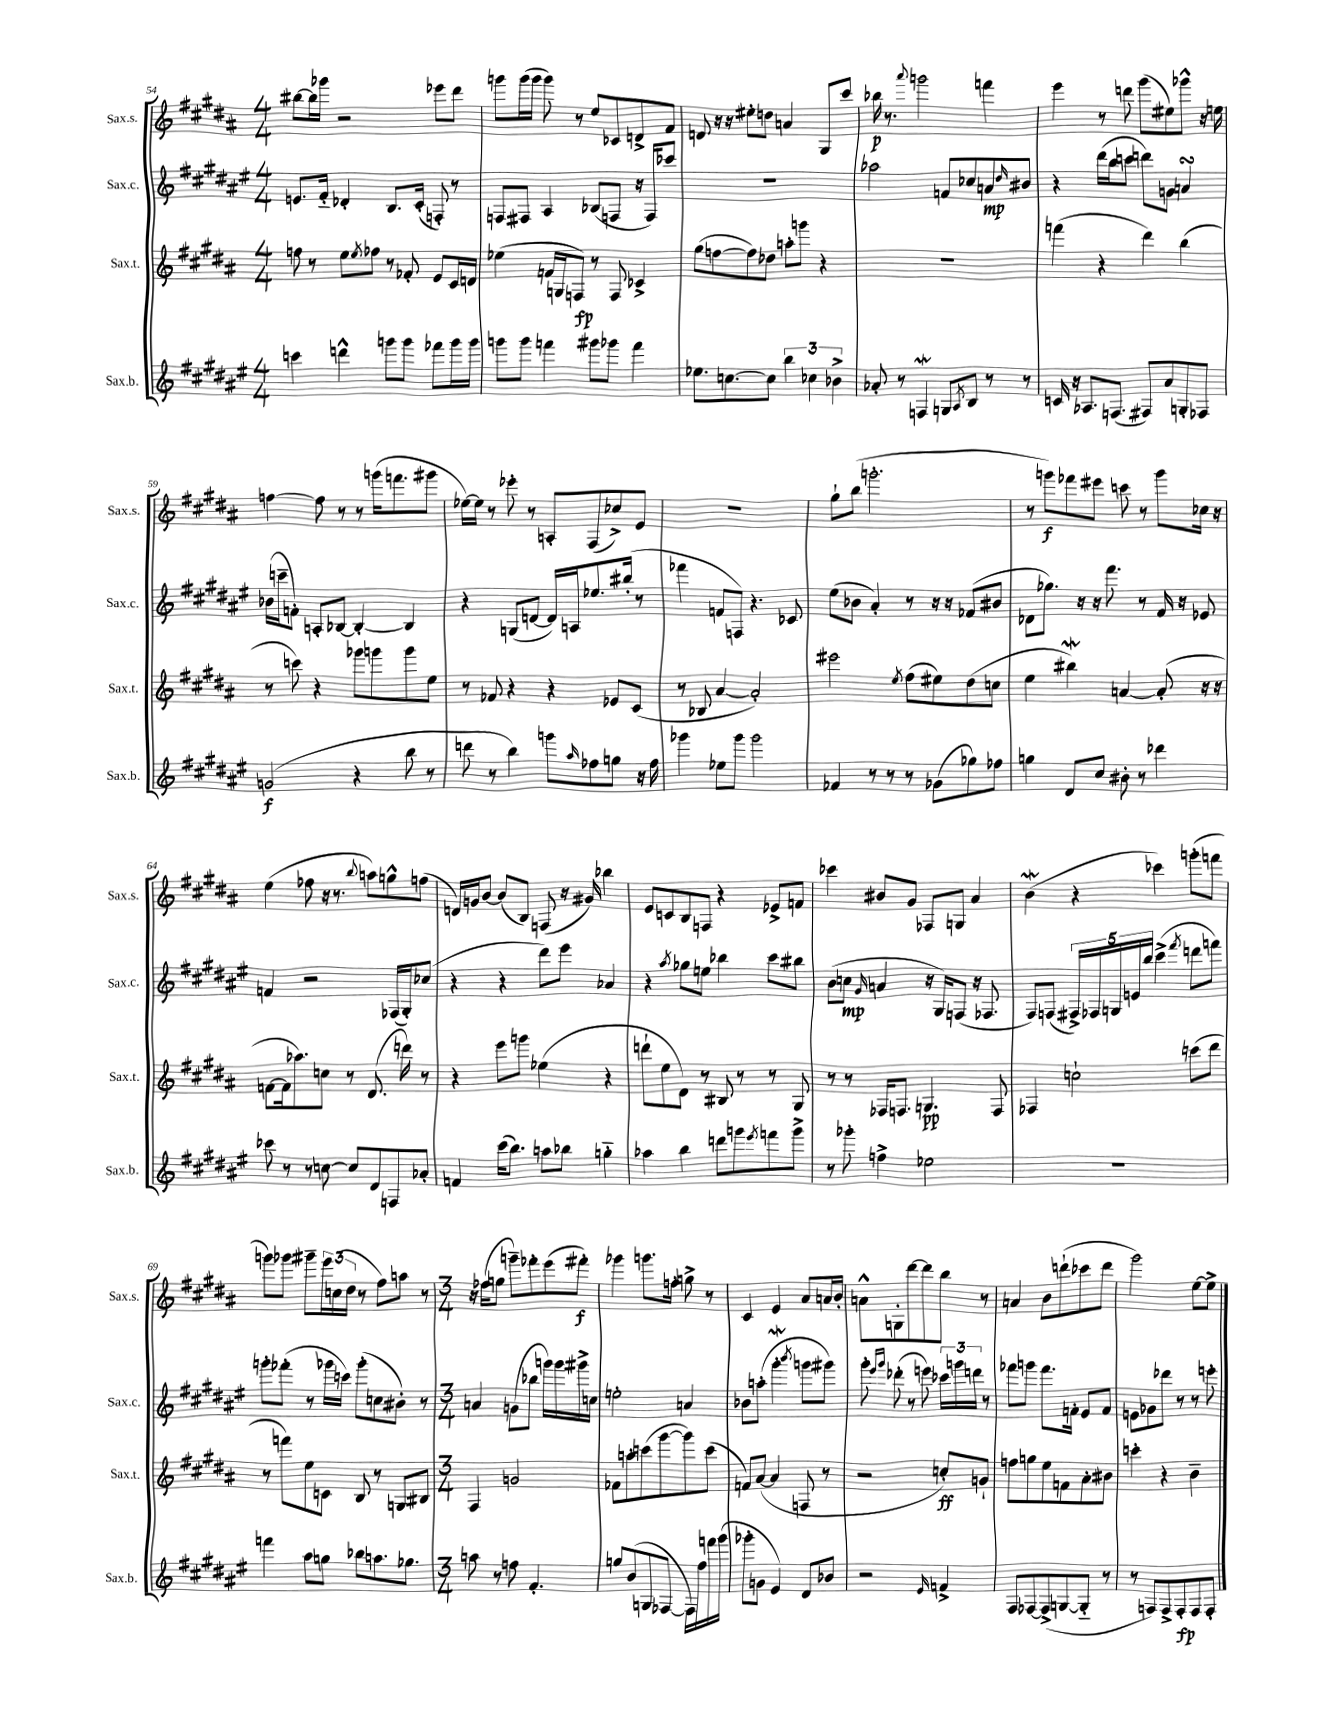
<<
\new StaffGroup <<
\new Staff = "s0" \with { instrumentName = "Sax.s." shortInstrumentName = "Sax.s." } {
    \clef treble \key b \major \numericTimeSignature \time 4/4
    bis''8~ bis''16 ges'''16 r2 ees'''8 dis'''8 |
    g'''8 g'''16( g'''16 g'''8) r8 e''8 ces'8 d'8-> fis'8 |
    d'8 r16 r16 eis''8-. d''8 a'4 gis8 cis'''8 |
    bes''16\p r8. \appoggiatura { ais'''8 } g'''2 f'''4 |
    e'''4 r8 d'''8 gis'''8( eis''8) ges'''8-^ r16 e''16 |
    f''4~ f''8 r8 r8 g'''16( f'''8. gis'''8 |
    ees''16~) ees''16 r8 ees'''8-. r8 a8-. fis8( ces''8->) e'8 |
    R1 |
    gis''8-! b''8( g'''2.-. |
    r8 g'''8\f) fes'''8 eis'''8 c'''8 r8 g'''8 ces''16 r16 |
    e''4( fes''8 r16 r8. \appoggiatura { b''8 } a''8) g''8-^ f''8( |
    d'16) g'16 b'8~ b'8( b8) f8( r16 gis'16) bes''4 |
    e'8 c'8 b8 f8 r4 ees'8-> f'8 |
    ces'''4 bis'8 gis'8 fes8 g8 ais'4 |
    b'4\mordent( r4 ces'''4) g'''8-.( f'''8 |
    g'''8) ges'''8 gis'''8-- \tuplet 3/2 { e'''16 c''16( dis''16 } r8 fis''8) a''8 r8 |
    \numericTimeSignature \time 3/4 r16 fes''16( g''8 g'''8--) fes'''8-. e'''8( fis'''8-.\f) |
    ges'''4 g'''8. f''16-. g''8-> r8 |
    cis'4 e'4 ais'8 a'16 b'16-. |
    a'8-^ g8-. dis'''8~ dis'''8 b''8 r8 |
    a'4 b'8 d'''8-!( ces'''8 d'''8 |
    gis'''2) e''8~ e''8-> \bar "|." |
}
\new Staff = "s1" \with { instrumentName = "Sax.c." shortInstrumentName = "Sax.c." } {
    \clef treble \key fis \major \numericTimeSignature \time 4/4
    e'8. fis'16-_ des'4-. b8. cis'16-.( f8-.) r8 |
    f8 fis8 ais4 bes8( f8 r16 f16) ces'''8 |
    R1 |
    aes''2 f'8 ces''8 a'8\mp \grace { dis''16 } bis'8 |
    r4 dis'''16( b''16 c'''8 d'''8) g'8 a'4\turn |
    bes'16( c'''16-- f'8-.) a8-. bes8~ bes4~-. bes4 |
    r4 g8( d'8~ d'16) a16 ees''8. bis''16-.( r8 |
    fes'''4 f'8 f8) r4. ces'8 |
    eis''8( bes'8 ais'4-.) r8 r16 r16 fes'8( bis'8 |
    des'8 ges''8.) r16 r16 fis'''8. r8 fis'16 r16 ees'8 |
    f'4 r2 fes16( gis16-.) ces''8( |
    r4 r4 dis'''8) eis'''8 aes'4 |
    r4 \acciaccatura { ais''8 } ges''8 e''8 bes''4 cis'''8 bis''8 |
    b'8( c''8\mp \grace { gis'16 } a'4 r16 gis16) f8( r16 fes8. |
    fis8) f8( \tuplet 5/4 { fis16->) fes16 g16 e'16 b''16 } cis'''4->( \acciaccatura { fis'''8 } d'''8 f'''8) |
    g'''8-. fes'''8-.( r8 ges'''16 c'''16) ges'''8-.( c''8 bis'8-.) r8 |
    \numericTimeSignature \time 3/4 a'4 g'8( bes''8 g'''16) g'''16 gis'''16-> c''16 |
    e''2-. a'4 |
    bes'8 a''8-.( gis'''4-.\mordent \acciaccatura { b'''8 } g'''8 gis'''8) |
    gis'''8-. \grace { eis'''16 gis'''16 } des'''8-.( r8 e'''8) \tuplet 3/2 { ces'''16 g'''16 d'''16 } r8 |
    fes'''8 g'''8 fes'''8. f'16-. eis'8 f'8 |
    e'8 ges'8 des'''8 r8 r8 e'''8-. \bar "|." |
}
\new Staff = "s2" \with { instrumentName = "Sax.t." shortInstrumentName = "Sax.t." } {
    \clef treble \key b \major \numericTimeSignature \time 4/4
    f''8 r8 e''8 \acciaccatura { e''8 } fes''8 r8 fes'8-. e'8 cis'16 d'16 |
    ees''4( f'16 g16 f8\fp) r8 f8 ces'4-> |
    gis''8( f''8~ f''8) des''8 a''8-. g'''8 r4 |
    R1 |
    f'''4( r4 dis'''4) b''4( |
    r8 c'''8) r4 ges'''8 g'''8 g'''8 e''8 |
    r8 fes'8 r4 r4 ees'8 cis'8( |
    r8 bes8 ais'4~ ais'2-.) |
    eis'''2 \acciaccatura { e''8 } fis''8( eis''8) dis''8( c''8 |
    e''4 bis''4\mordent) a'4~ a'8-.( r16 r16 |
    f'8~ f'16 aes''8.) c''8 r8 dis'8.( d'''16) r8 |
    r4 e'''8 g'''8 ees''4( r4 |
    d'''8-! e''8 dis'8) r8 bis8 r8 r8 gis8 |
    r8 r8 fes16 f8. g4.\pp f8 |
    fes4 c''2-! c'''8( dis'''8 |
    r8 f'''8) e''8 c'8 b8 r8 g8 bis8 |
    \numericTimeSignature \time 3/4 fis4 g'2 |
    fes'8 a''8-. c'''8( gis'''8~ gis'''8) c'''8( |
    f'8) ais'8~( ais'4 f8 r8 |
    r2 c''8-.\ff) g'8-! |
    f''8 g''8 e''8 f'8 ais'8-. bis'8 |
    c'''4-. r4 b'4-- \bar "|." |
}
\new Staff = "s3" \with { instrumentName = "Sax.b." shortInstrumentName = "Sax.b." } {
    \clef treble \key fis \major \numericTimeSignature \time 4/4
    c'''4 d'''4-^ g'''8 g'''8 fes'''8 g'''16 g'''16 |
    g'''8 g'''8 f'''4 gis'''8 ges'''8 f'''4 |
    ees''8. c''8.~ c''8 \tuplet 3/2 { b''4 ces''4 bes'4-> } |
    aes'8-. r8 f4\mordent g8 \acciaccatura { ais8 } b8 r8 r8 |
    c'16 r16 aes8. f8.( fis8) ais'8 g8-. fes8 |
    g'2\f( r4 b''8 r8 |
    d'''8 r8 b''4) g'''8 \grace { ais''16 } fes''8 g''8 r16 fes''16 |
    ges'''4 ees''8 ges'''8 ges'''2 |
    fes'4 r8 r8 r8 ges'8( ges''8) fes''8 |
    g''4 dis'8 cis''8 bis'8-. r8 des'''4 |
    ces'''8 r8 r8 c''8~ c''8 dis'8 f8 aes'8-. |
    f'4 cis'''16( b''8.) a''8 bes''8 g''4-_ |
    aes''4 b''4 d'''8 g'''8 \acciaccatura { eis'''8 } f'''8 g'''8-> |
    r8 ges'''8-. f''4-> ees''2 |
    R1 |
    f'''4 ais''8 g''8 bes''8 a''8. ges''8. |
    \numericTimeSignature \time 3/4 a''8 r8 f''8 fis'4.-. |
    g''8 b'8( g8 fes8~ fes16) fis''16 f'''16 gis'''16( |
    ges'''8-. g'8 eis'4) dis'8 bes'8 |
    r2 \grace { eis'16 } f'4-> |
    fis8 fes8~ fes8->( g8~ g8-_ r8 |
    r8 f8) f8-> f8-.\fp f8 f8-. \bar "|." |
}
>>
>>
\layout { \context { \Score currentBarNumber = #54 } }
